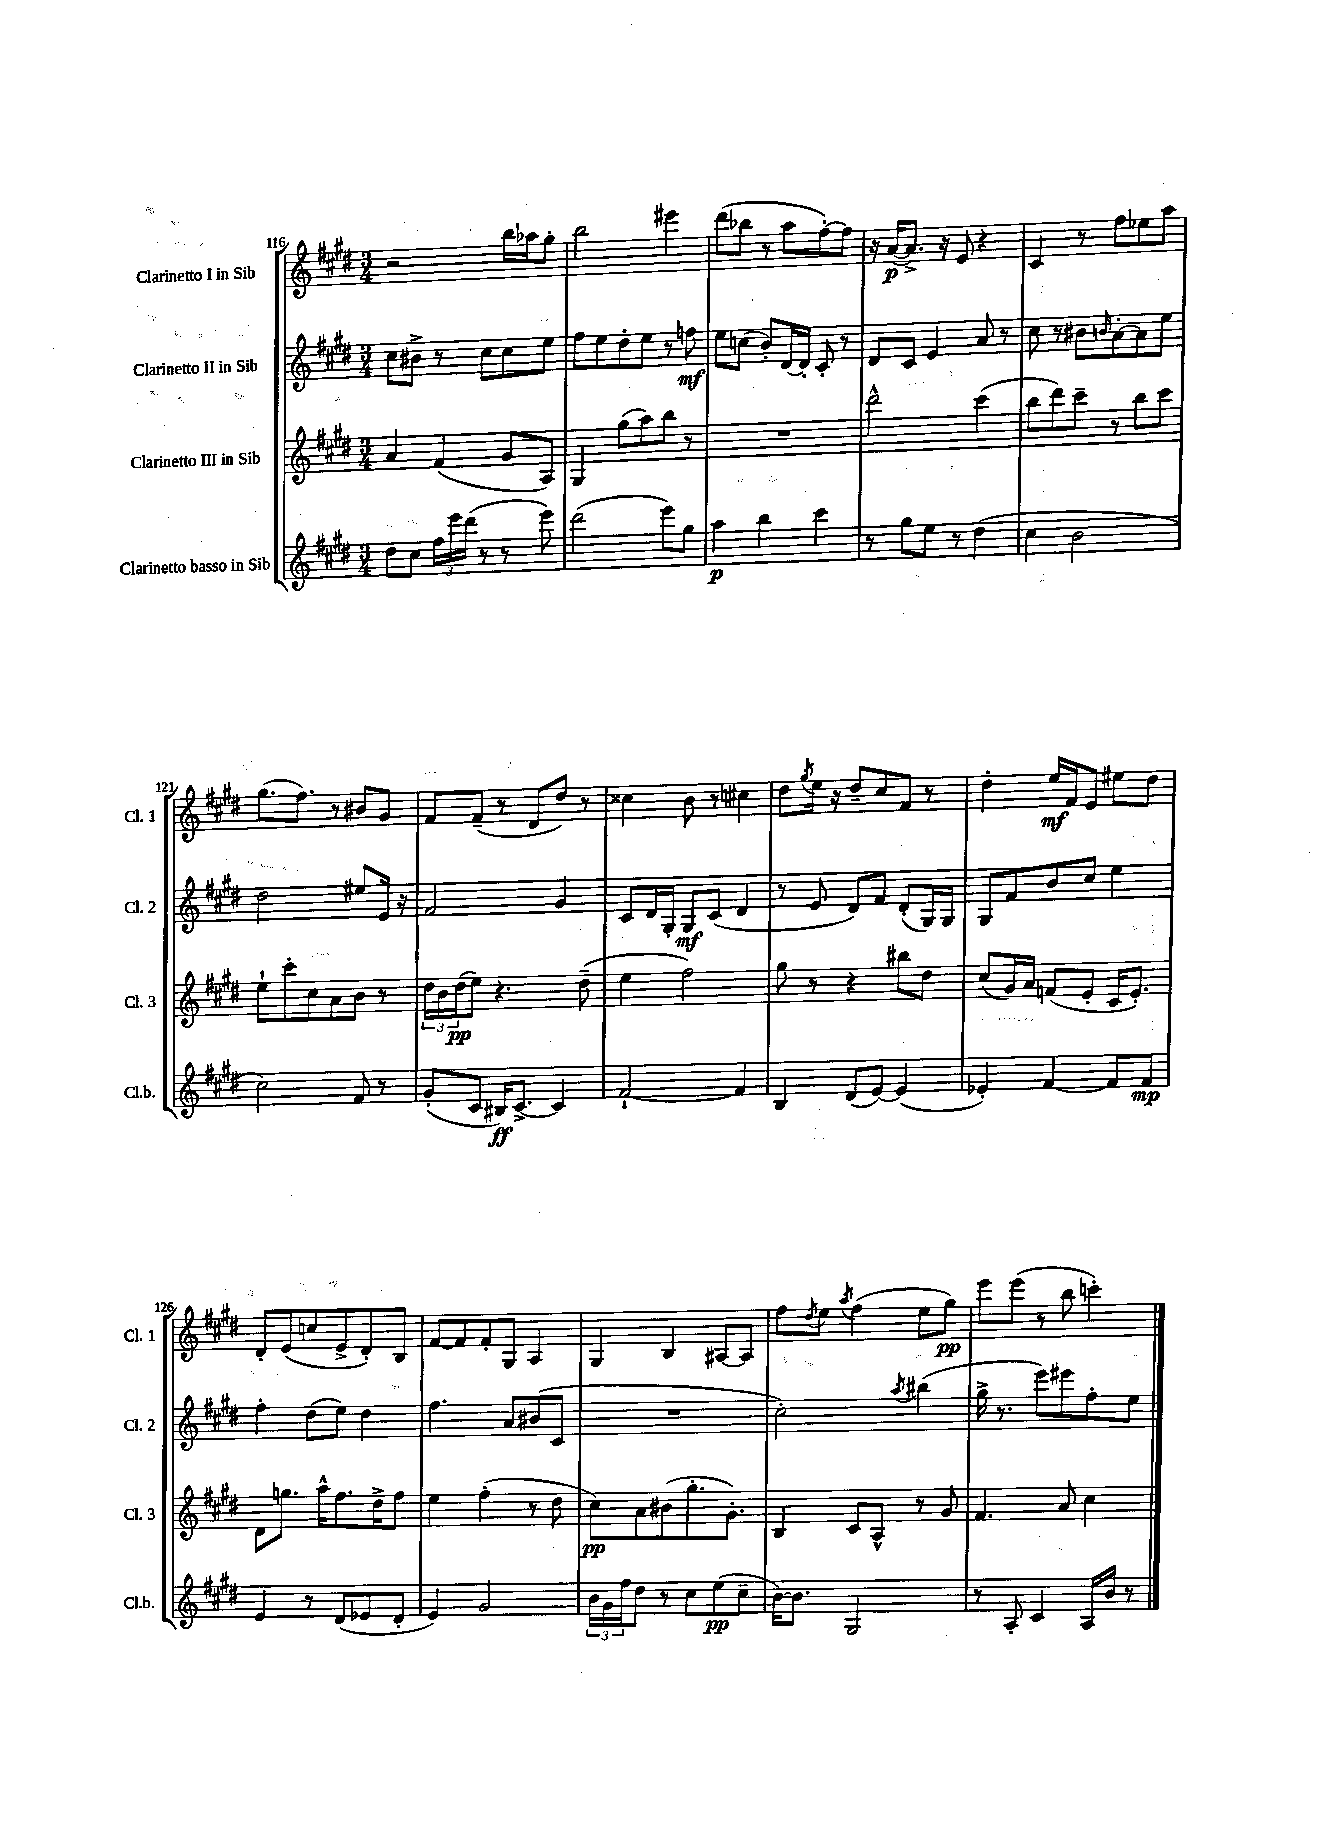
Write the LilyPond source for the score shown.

<<
\new StaffGroup <<
\new Staff = "s0" \with { instrumentName = "Clarinetto I in Sib" shortInstrumentName = "Cl. 1" } {
    \clef treble \key e \major \numericTimeSignature \time 3/4
    r2 b''16 aes''16 gis''8-. |
    b''2 eis'''4 |
    dis'''8( bes''8 r8 a''8 fis''8~-.) fis''8 |
    r16 a'16~\p( a'8.->) r16 e'8 r4 |
    cis'4 r8 fis''8 ees''8 a''8 |
    gis''8.( fis''8.) r8 bis'8 gis'8 |
    fis'8 fis'8--( r8 dis'8 dis''8) r8 |
    cisis''4 b'8 r8 cis''4 |
    dis''8 \acciaccatura { gis''8 } e''16 r16 dis''8-- cis''8 fis'8 r8 |
    dis''4-. e''16\mf fis'16 e'8 eis''8 dis''8 |
    dis'8-. e'8( c''8 e'8-> dis'8-.) b8 |
    fis'8~ fis'8 fis'8-. gis8 a4 |
    gis4 b4 ais8~ ais8 |
    fis''8 \acciaccatura { dis''8 } e''8 \acciaccatura { a''8 } fis''4( e''8 gis''8\pp) |
    e'''8 e'''8( r8 b''8 c'''4-.) \bar "|." |
}
\new Staff = "s1" \with { instrumentName = "Clarinetto II in Sib" shortInstrumentName = "Cl. 2" } {
    \clef treble \key e \major \numericTimeSignature \time 3/4
    cis''8 bis'8-> r8 cis''8 cis''8 e''8 |
    fis''8 e''8 dis''8-. e''8 r8 f''8\mf |
    e''8 c''8( b'8-.) dis'16~ dis'16-. cis'8-. r8 |
    dis'8 cis'8 e'4 a'8 r8 |
    cis''8 r8 bis'8 \grace { b'16 } a'8~-. a'8 e''8 |
    dis''2 eis''8 e'16 r16 |
    fis'2 gis'4 |
    cis'8 dis'16 gis16-. gis8\mf cis'8( dis'4 |
    r8 e'8 dis'8) fis'8 dis'8-.( gis16) gis16 |
    gis8 fis'8 b'8 cis''8 e''4 |
    fis''4-. dis''8( e''8) dis''4 |
    fis''4. a'8 bis'8( cis'8 |
    R2. |
    cis''2-.) \acciaccatura { a''8 } bis''4( |
    gis''16-> r8. e'''8) eis'''8 fis''8-. e''8 \bar "|." |
}
\new Staff = "s2" \with { instrumentName = "Clarinetto III in Sib" shortInstrumentName = "Cl. 3" } {
    \clef treble \key e \major \numericTimeSignature \time 3/4
    a'4 fis'4( gis'8 a8) |
    gis4 gis''8( a''8) b''8 r8 |
    R2. |
    dis'''2-^ cis'''4( |
    b''8 dis'''8) cis'''8-- r8 b''8 cis'''8 |
    e''8-! cis'''8-. cis''8 a'8 b'8 r8 |
    \tuplet 3/2 { dis''16 b'16 dis''16\pp( } e''8) r4. dis''8--( |
    e''4 fis''2) |
    gis''8 r8 r4 bis''8 dis''8 |
    cis''8( gis'16) a'16 f'8( e'8-. cis'16 e'8.-.) |
    dis'8 g''8. a''16-^ fis''8. dis''16-> fis''8 |
    e''4 fis''4-.( r8 dis''8 |
    cis''8\pp) a'8 bis'8( gis''8.-. gis'8.-.) |
    b4 cis'8 a8-^ r8 gis'8 |
    fis'4. a'8 cis''4 \bar "|." |
}
\new Staff = "s3" \with { instrumentName = "Clarinetto basso in Sib" shortInstrumentName = "Cl.b." } {
    \clef treble \key e \major \numericTimeSignature \time 3/4
    dis''8 cis''8 \tuplet 3/2 { fis''16 e'''16 dis'''16( } r8 r8 e'''8) |
    dis'''2( e'''8) gis''8 |
    a''4\p b''4 cis'''4 |
    r8 gis''8 e''8 r8 dis''4( |
    cis''4 b'2 |
    cis''2) fis'8 r8 |
    gis'8-.( cis'8 bis16\ff) cis'8.~-> cis'4 |
    fis'2~-! fis'4 |
    b4 dis'8( e'8~) e'4( |
    ees'4-.) fis'4~ fis'8 fis'8\mp |
    e'4 r8 dis'8( ees'8 dis'8-. |
    e'4) gis'2 |
    \tuplet 3/2 { b'16 gis'16 fis''16 } dis''8 r8 cis''8 e''8\pp( cis''8-- |
    b'16~) b'8. gis2 |
    r8 a8-. cis'4 a16 b'16 r8 \bar "|." |
}
>>
>>
\layout { \context { \Score currentBarNumber = #116 } }
